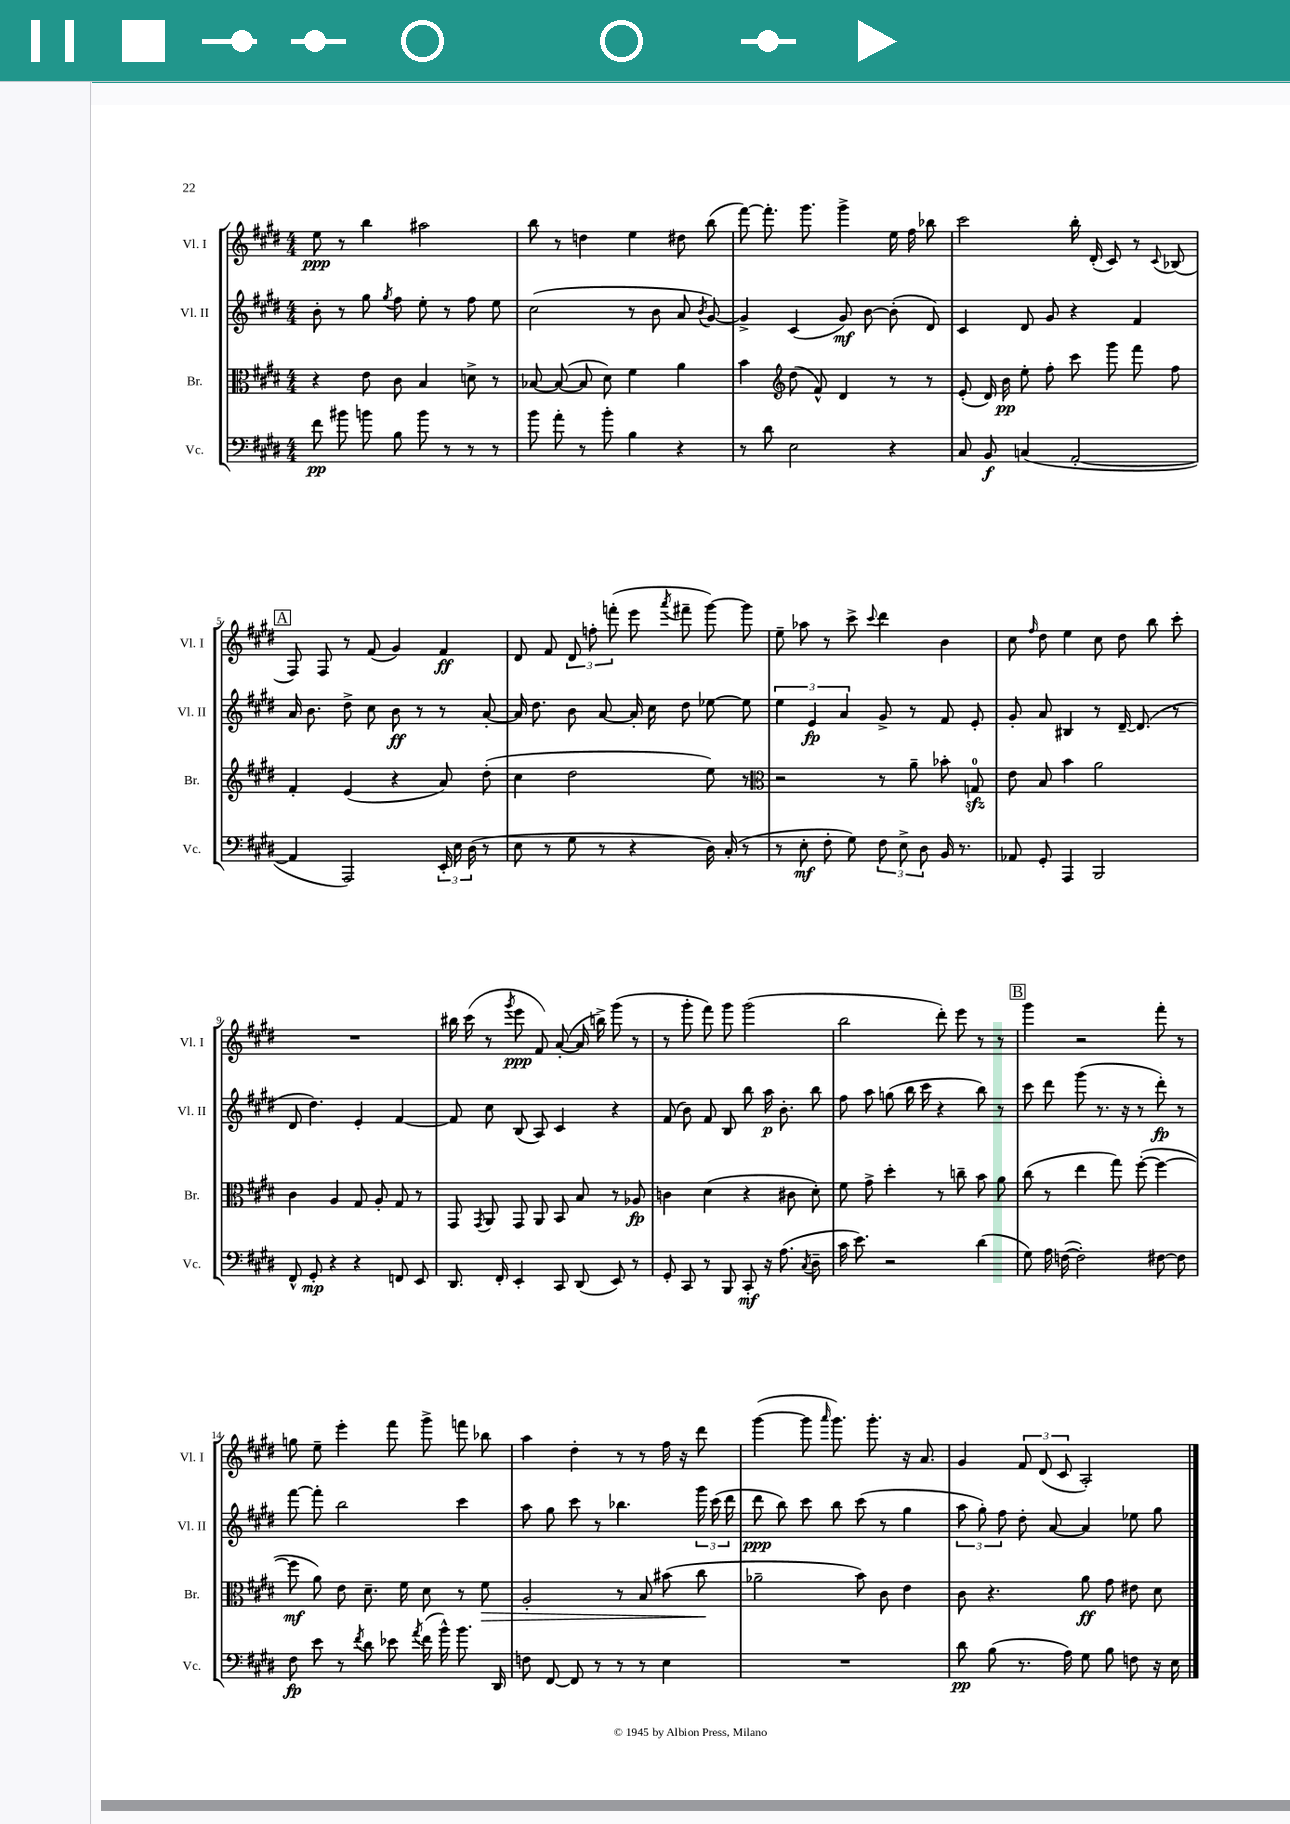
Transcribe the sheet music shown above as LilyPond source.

<<
\new StaffGroup <<
\new Staff = "s0" \with { instrumentName = "Vl. I" shortInstrumentName = "Vl. I" } {
    \clef treble \key e \major \numericTimeSignature \time 4/4
    \autoBeamOff e''8\ppp r8 b''4 ais''2 |
    b''8 r8 d''4 e''4 dis''8 b''8( |
    fis'''8~) fis'''8.-. gis'''8. gis'''4-> e''16 fis''16 bes''8 |
    cis'''2 b''16-. dis'16-.( cis'8) r8 \appoggiatura { cis'8 } bes8( |
    \mark \markup { \box "A" } fis8) fis8 r8 fis'8( gis'4) fis'4\ff |
    dis'8 fis'8 \tuplet 3/2 { dis'8 f''8-. f'''8-.( } e'''8 \acciaccatura { a'''8 } fis'''8-- gis'''8~) gis'''8 |
    e''8-- aes''8 r8 cis'''8-> \appoggiatura { cis'''8 } dis'''4 b'4 |
    cis''8 \grace { fis''16 } dis''8 e''4 cis''8 dis''8 b''8 cis'''8-. |
    R1 |
    bis''16 cis'''16( r8 \acciaccatura { gis'''8 } e'''8\ppp fis'8) a'8~-.( a'16 b''16->) gis'''8( r8 |
    r8 gis'''8-. fis'''8) gis'''8 gis'''2( |
    b''2 dis'''8-.) e'''8 r8 r8 |
    \mark \markup { \box "B" } gis'''4 r2 fis'''8-. r8 |
    g''8 e''8-- e'''4-. fis'''8 gis'''8-> f'''8 bes''8 |
    a''4 dis''4-. r8 r8 fis''16 r16 dis'''8 |
    gis'''4~( gis'''8 \grace { a'''16 } gis'''8.) gis'''8.-. r16 a'8. |
    gis'4 \tuplet 3/2 { fis'8 dis'8( cis'8 } a2-.) \bar "|." |
}
\new Staff = "s1" \with { instrumentName = "Vl. II" shortInstrumentName = "Vl. II" } {
    \clef treble \key e \major \numericTimeSignature \time 4/4
    \autoBeamOff b'8-. r8 gis''8 \acciaccatura { gis''8 } fis''8 e''8-. r8 fis''8 e''8 |
    cis''2( r8 b'8 a'8 \acciaccatura { b'8 } gis'8~) |
    gis'4-> cis'4( gis'8\mf) b'8~ b'8-.( dis'8) |
    cis'4 dis'8 gis'8 r4 fis'4 |
    \mark \markup { \box "A" } a'16 b'8. dis''8-> cis''8 b'8\ff r8 r8 a'8~-. |
    a'16 dis''8. b'8 a'8~ a'16-. cis''16 dis''8 ees''8~ ees''8 |
    \tuplet 3/2 { e''4 e'4\fp a'4 } gis'8-> r8 fis'8 e'8-. |
    gis'8-. a'8 bis4 r8 dis'16~-- dis'8.( r8 |
    dis'8 dis''4.) e'4-. fis'4~ |
    fis'8 cis''8 b8( a8) cis'4 r4 |
    fis'8( b'8) fis'8 b8 b''8 a''16\p b'8.-. b''8 |
    fis''8 a''8 g''8( b''16 cis'''16 r4 b''8) r8 |
    \mark \markup { \box "B" } cis'''8 dis'''8 gis'''8( r8. r16 r8 dis'''8-.\fp) r8 |
    fis'''8~ fis'''8-. b''2 cis'''4 |
    a''8 gis''8 cis'''8 r8 bes''4. \tuplet 3/2 { gis'''16 cis'''16( dis'''16 } |
    dis'''8\ppp b''8) cis'''8 b''8 cis'''8( r8 gis''4 |
    \tuplet 3/2 { a''8 gis''8-.) fis''8 } dis''8-. a'8~ a'4 ees''8 gis''8 \bar "|." |
}
\new Staff = "s2" \with { instrumentName = "Br." shortInstrumentName = "Br." } {
    \clef alto \key e \major \numericTimeSignature \time 4/4
    \autoBeamOff r4 e'8 cis'8 b4 d'8-> r8 |
    bes8~ bes8~( bes8 dis'8) fis'4 a'4 |
    b'4 \clef treble dis''8( fis'8-^) dis'4 r8 r8 |
    e'8-.( dis'16) b'16\pp e''8-. fis''8-. cis'''8 gis'''8 fis'''8 fis''8 |
    \mark \markup { \box "A" } fis'4-. e'4( r4 a'8) dis''8-.( |
    cis''4 dis''2 e''8) r8 |
    \clef alto r2 r8 a'8-- bes'8-. g8-0\sfz |
    e'8 b8 b'4 a'2 |
    cis'4 a4 gis8 a8-. gis8 r8 |
    gis,8 \acciaccatura { gis,8 } a,8 gis,8 a,8 b,8 b8 r8 aes8\fp |
    c'4 dis'4( r4 cis'8 dis'8-.) |
    fis'8 gis'8-> dis''4-. r8 c''8-- b'8 a'8 |
    \mark \markup { \box "B" } cis''8( r8 e''4 gis''8) fis''8~-.( fis''4~ |
    fis''8\mf a'8) e'8 dis'8.-- fis'16 dis'8 r8 fis'8\> |
    a2-. r8 b8 bis'8( cis''8\! |
    aes'2-- b'8) cis'8 e'4 |
    cis'8 r4. a'8\ff gis'8 eis'8 dis'8 \bar "|." |
}
\new Staff = "s3" \with { instrumentName = "Vc." shortInstrumentName = "Vc." } {
    \clef bass \key e \major \numericTimeSignature \time 4/4
    \autoBeamOff fis'8\pp bis'8 b'8 b8 b'8 r8 r8 r8 |
    b'8 a'8-. r8 b'8-. b4 r4 |
    r8 dis'8 e2 r4 |
    cis8 b,8\f c4( a,2~-. |
    \mark \markup { \box "A" } a,4 a,,2) \tuplet 3/2 { e,16-. e16 dis16( } r8 |
    e8 r8 gis8 r8 r4 dis16) cis16-.( r8 |
    r8 e8-.\mf fis8-. gis8) \tuplet 3/2 { fis8 e8-> dis8 } b,16 r8. |
    aes,8 gis,8-. a,,4 b,,2 |
    fis,8-^ gis,8-.\mp r4 r4 f,8 e,8 |
    dis,8. fis,16-. e,4-. cis,8 dis,8( e,8) r8 |
    gis,8-. cis,8 r8 b,,8 cis,8-.\mf r16 a8.( \acciaccatura { cis8 } dis8-- |
    cis'16 e'8.) r2 dis'4( |
    \mark \markup { \box "B" } gis8) a16 f16~( f2-.) fis8~ fis8 |
    fis8\fp e'8 r8 \acciaccatura { fis'8 } dis'8 ees'8 \acciaccatura { a'8 } fis'16( b'16-^) b'8. dis,16 |
    f8 fis,8~ fis,8 r8 r8 r8 e4 |
    R1 |
    dis'8\pp b8( r8. a16) gis8 b8 f8 r16 e16 \bar "|." |
}
>>
>>
